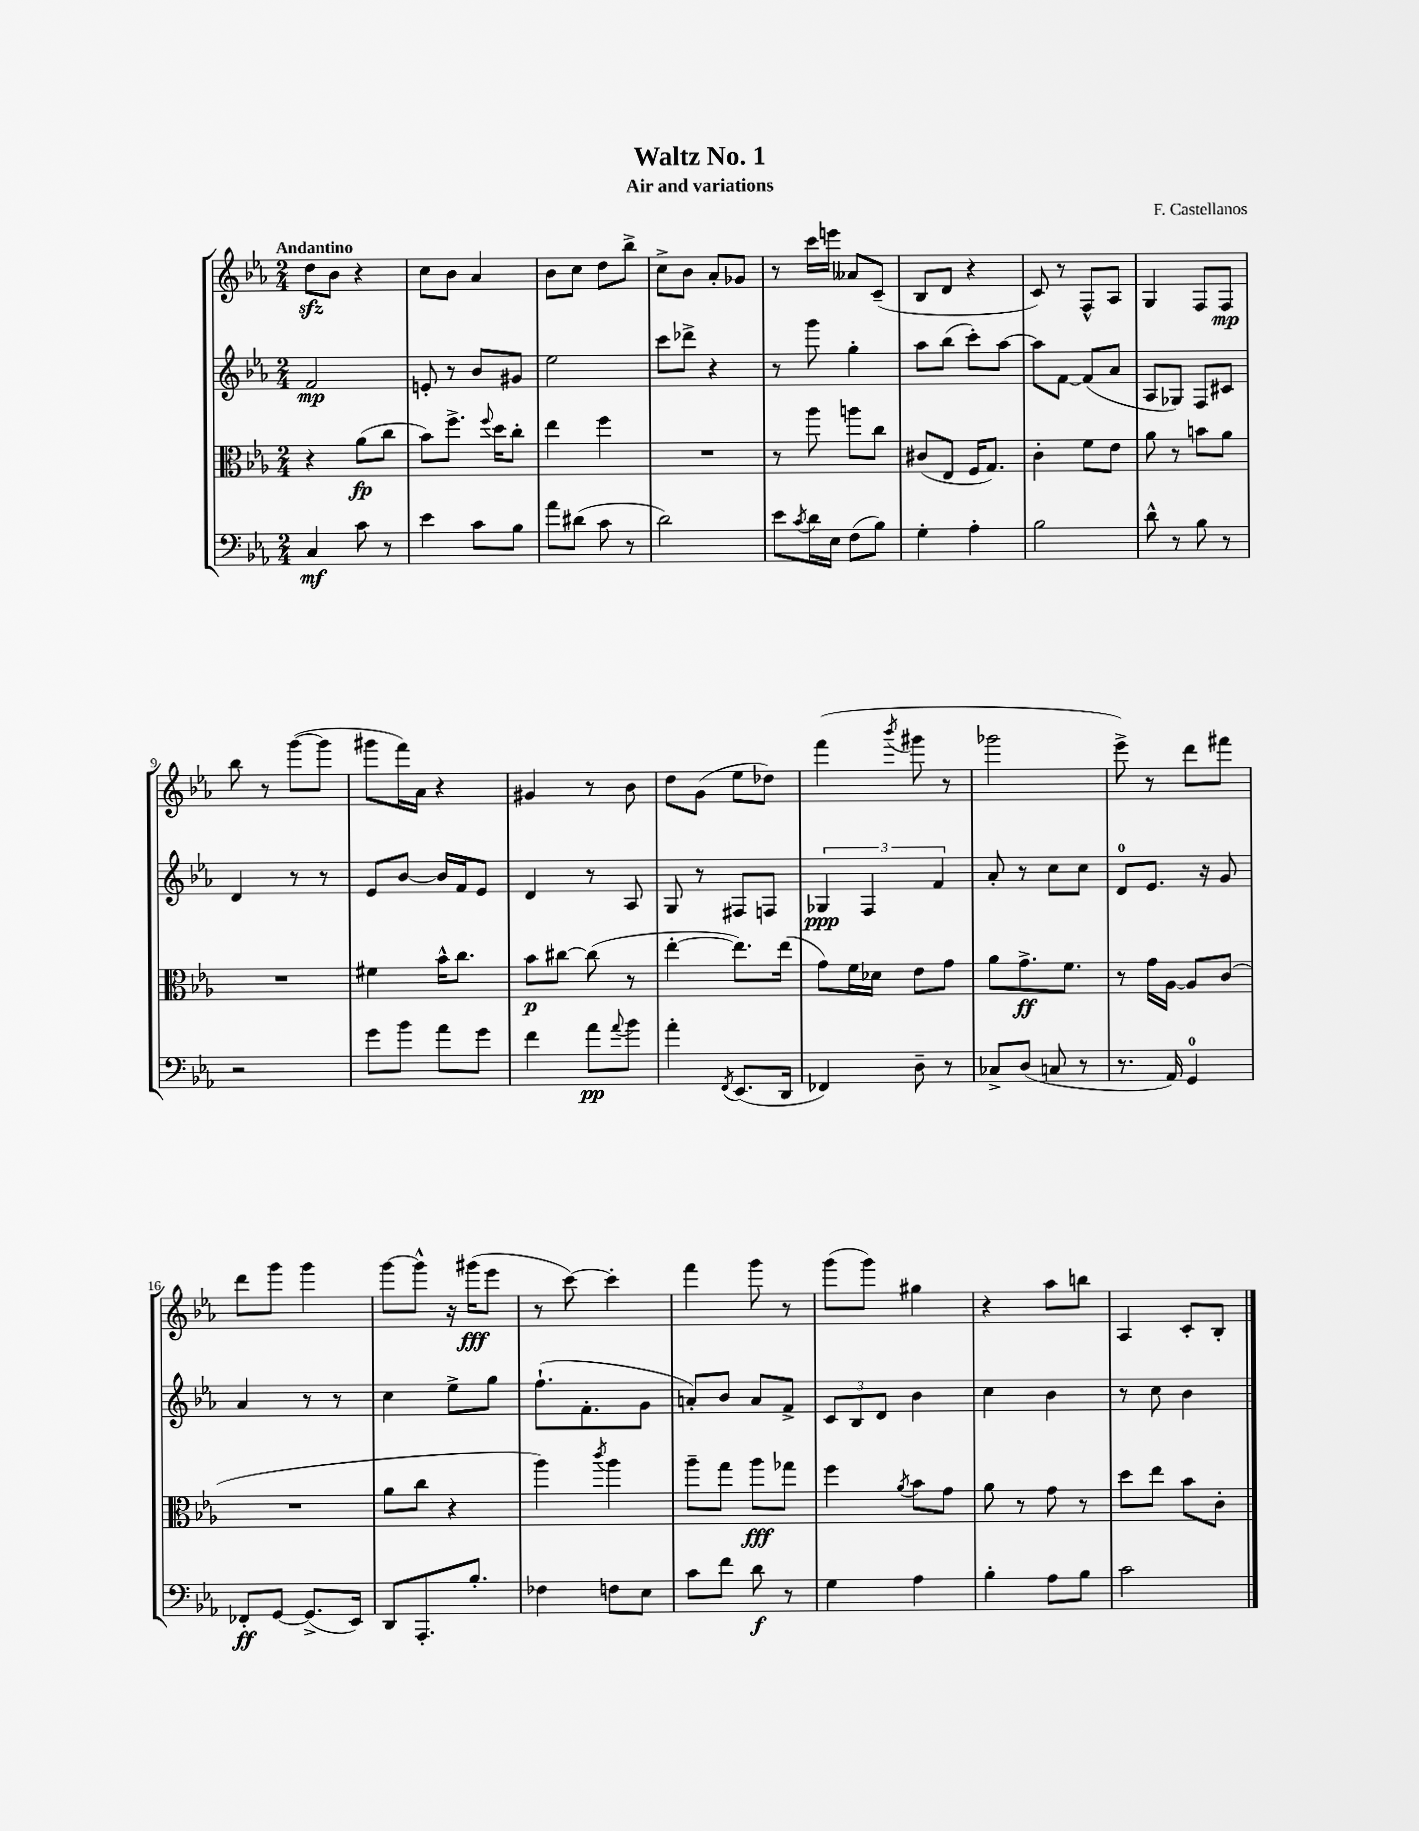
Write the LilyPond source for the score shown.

\header { title = "Waltz No. 1" composer = "F. Castellanos" subtitle = "Air and variations" }
<<
\new StaffGroup <<
\new Staff = "s0" {
    \clef treble \key ees \major \numericTimeSignature \time 2/4 \tempo "Andantino"
    d''8\sfz bes'8 r4 |
    c''8 bes'8 aes'4 |
    bes'8 c''8 d''8 bes''8-> |
    c''8-> bes'8 aes'8-. ges'8 |
    r8 c'''16 e'''16 aeses'8 c'8--( |
    bes8 d'8 r4 |
    c'8) r8 f8-^ aes8 |
    g4 f8 f8\mp |
    bes''8 r8 g'''8~( g'''8 |
    gis'''8 f'''16) aes'16 r4 |
    gis'4 r8 bes'8 |
    d''8 g'8( ees''8 des''8) |
    f'''4( \acciaccatura { bes'''8 } gis'''8 r8 |
    ges'''2 |
    ees'''8->) r8 d'''8 fis'''8 |
    d'''8 g'''8 g'''4 |
    g'''8~ g'''8-^ r16 gis'''16\fff( ees'''8 |
    r8 c'''8~) c'''4-. |
    f'''4 g'''8 r8 |
    g'''8( g'''8) gis''4 |
    r4 aes''8 b''8 |
    aes4 c'8-. bes8-. \bar "|." |
}
\new Staff = "s1" {
    \clef treble \key ees \major \numericTimeSignature \time 2/4
    f'2\mp |
    e'8-. r8 bes'8 gis'8 |
    ees''2 |
    c'''8 des'''8-> r4 |
    r8 g'''8 g''4-. |
    aes''8 bes''8( c'''8-.) aes''8~ |
    aes''8 f'8~ f'8( aes'8 |
    aes8 ges8) f8 cis'8 |
    d'4 r8 r8 |
    ees'8 bes'8~ bes'16 f'16 ees'8 |
    d'4 r8 aes8 |
    g8 r8 fis8 f8 |
    \tuplet 3/2 { ges4\ppp f4 f'4 } |
    aes'8-. r8 c''8 c''8 |
    d'8-0 ees'8. r16 g'8 |
    aes'4 r8 r8 |
    c''4 ees''8-> g''8 |
    f''8.-!( f'8.-. g'8 |
    a'8-.) bes'8 a'8 f'8-> |
    \tuplet 3/2 { c'8 bes8 d'8 } bes'4 |
    c''4 bes'4 |
    r8 c''8 bes'4 \bar "|." |
}
\new Staff = "s2" {
    \clef alto \key ees \major \numericTimeSignature \time 2/4
    r4 aes'8\fp( c''8 |
    bes'8) f''8.-> \appoggiatura { f''8 } d''16 c''8-. |
    ees''4 f''4 |
    R2 |
    r8 aes''8 a''8 c''8 |
    cis'8( ees8 f16 g8.) |
    c'4-. f'8 ees'8 |
    aes'8 r8 b'8 aes'8 |
    R2 |
    fis'4 bes'16-^ c''8. |
    bes'8\p cis''8~ cis''8( r8 |
    ees''4~-. ees''8.) ees''16( |
    g'8) f'16 des'16 ees'8 g'8 |
    aes'8 g'8.->\ff f'8. |
    r8 g'16 aes16~ aes8 c'8( |
    R2 |
    aes'8 c''8 r4 |
    aes''4) \acciaccatura { c'''8 } aes''4 |
    aes''8-- g''8 aes''8\fff ges''8 |
    f''4 \acciaccatura { aes'8 } bes'8 g'8 |
    aes'8 r8 g'8 r8 |
    d''8 ees''8 bes'8 c'8-. \bar "|." |
}
\new Staff = "s3" {
    \clef bass \key ees \major \numericTimeSignature \time 2/4
    c4\mf c'8 r8 |
    ees'4 c'8 bes8 |
    aes'8 dis'8( c'8 r8 |
    d'2) |
    ees'8 \acciaccatura { c'8 } d'16 ees16 f8( bes8) |
    g4-. aes4-. |
    bes2 |
    d'8-^ r8 bes8 r8 |
    r2 |
    g'8 bes'8 aes'8 g'8 |
    f'4 aes'8\pp \appoggiatura { aes'8 } bes'8 |
    aes'4-. \acciaccatura { f,8 } ees,8.( d,16 |
    fes,4) d8-- r8 |
    ces8-> d8( c8 r8 |
    r8. aes,16) g,4-0 |
    fes,8-.\ff g,8~ g,8.->( ees,16) |
    d,8 aes,,8.-. bes8.-. |
    fes4 f8 ees8 |
    c'8 f'8 d'8\f r8 |
    g4 aes4 |
    bes4-. aes8 bes8 |
    c'2 \bar "|." |
}
>>
>>
